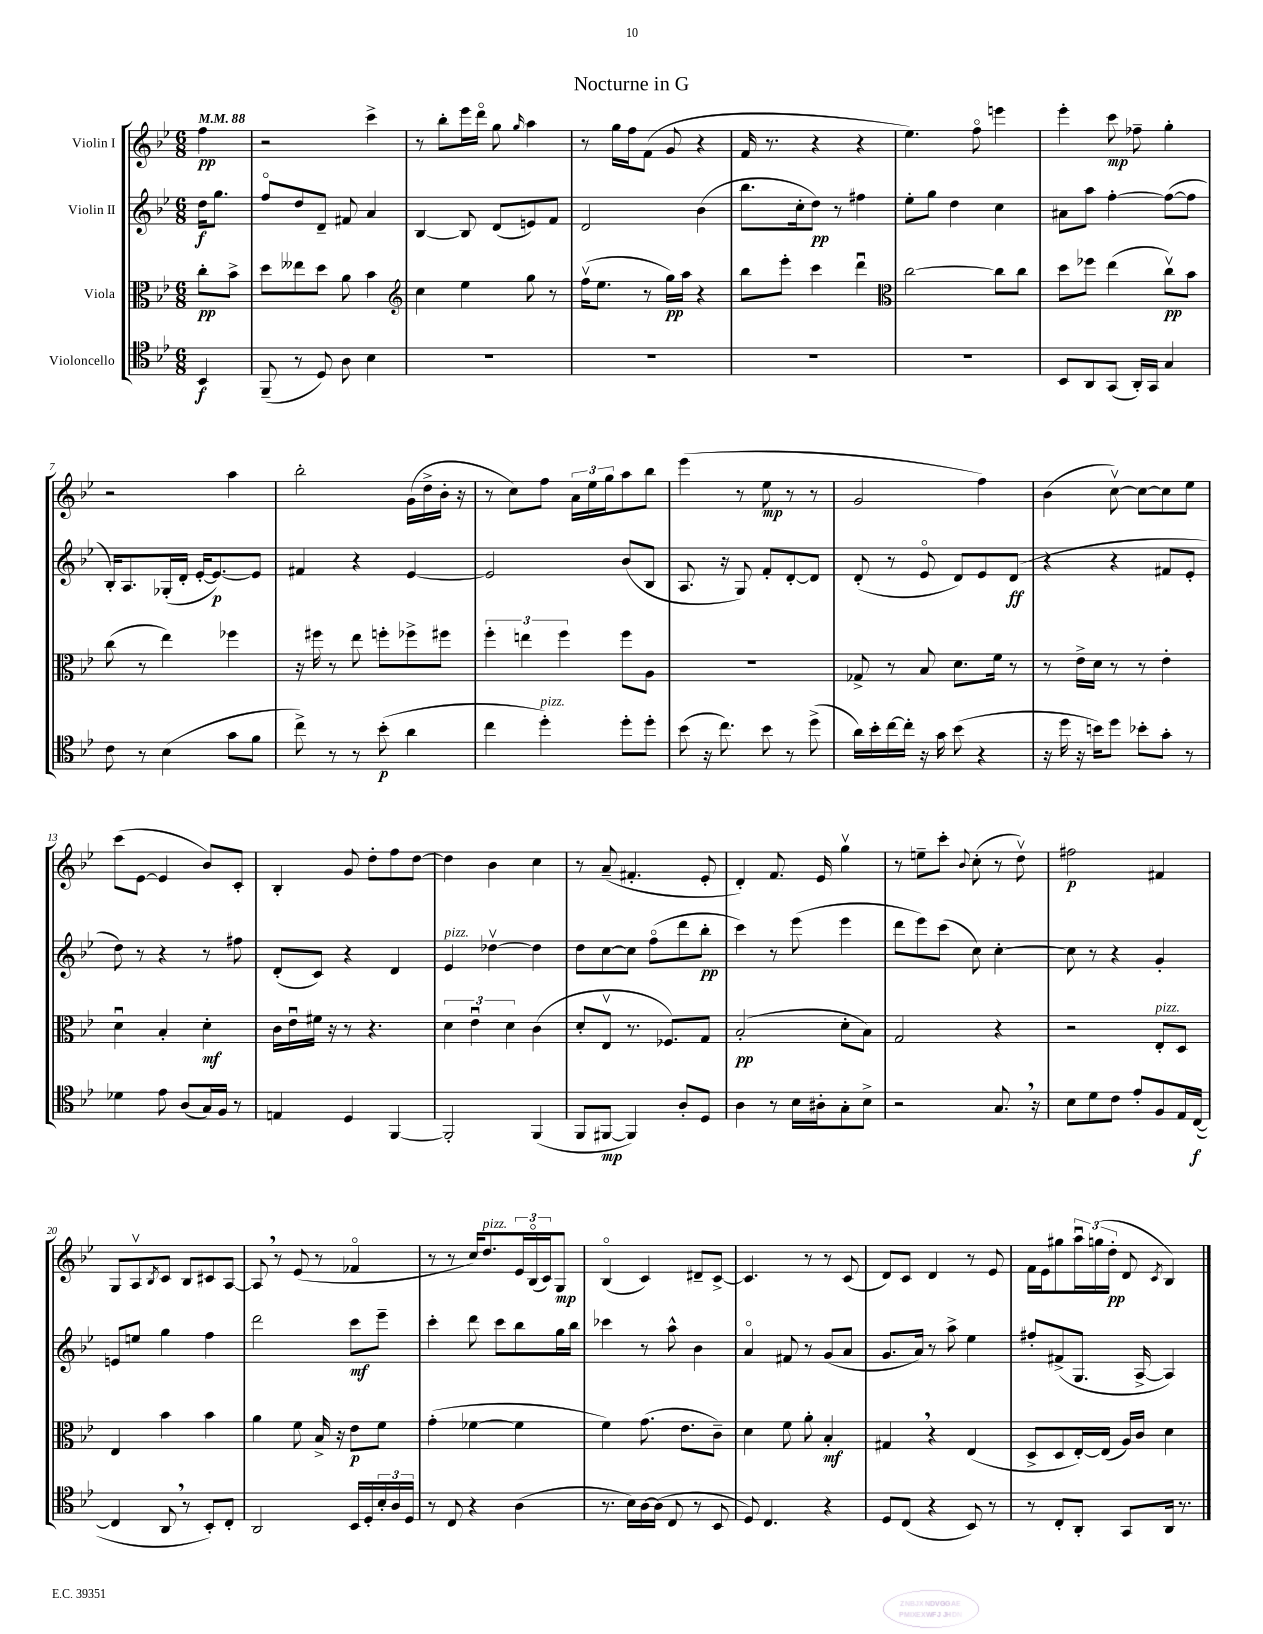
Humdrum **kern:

**kern	**dynam	**kern	**dynam	**kern	**dynam	**kern	**dynam
*part4	*part4	*part3	*part3	*part2	*part2	*part1	*part1
*staff4	*staff4	*staff3	*staff3	*staff2	*staff2	*staff1	*staff1
*I"Violoncello	*	*I"Viola	*	*I"Violin II	*	*I"Violin I	*
*clefC4	*	*clefC3	*	*clefG2	*	*clefG2	*
*k[b-e-]	*	*k[b-e-]	*	*k[b-e-]	*	*k[b-e-]	*
*M6/8	*	*M6/8	*	*M6/8	*	*M6/8	*
*MM88	*	*MM88	*	*MM88	*	*MM88	*
=	=	=	=	=	=	=	=
4BB-/	f	8cc'\L	pp	16dd\KL	f	4ff\	pp
.	.	.	.	8.gg\J	.	.	.
.	.	8b-^\J	.	.	.	.	.
=1	=1	=1	=1	=1	=1	=1	=1
(8FF~/	.	8dd\L	.	8ff/L	.	2r	.
8r	.	8ee--X\	.	8dd/	.	.	.
8D/)	.	8dd\J	.	8d~/J	.	.	.
8A\	.	8a\	.	8f#X/	.	.	.
4B-\	.	4b-\	.	4a/	.	4ccc^\	.
=2	=2	=2	=2	=2	=2	=2	=2
*	*	*clefG2	*	*	*	*	*
2.r	.	4cc\	.	[4B-/	.	8r	.
.	.	.	.	.	.	8bb-'\L	.
.	.	4ee-\	.	8B-/]	.	16eee-\L	.
.	.	.	.	.	.	16ddd\JJ	.
.	.	.	.	(8d/L	.	8gg\	.
.	.	.	.	.	.	16qqgg/	.
.	.	8gg\	.	8en/)	.	4aa\	.
.	.	8r	.	8f/J	.	.	.
=3	=3	=3	=3	=3	=3	=3	=3
2.r	.	(16ffv\KL	.	2d/	.	8r	.
.	.	8.ee-\J	.	.	.	.	.
.	.	.	.	.	.	16gg\LL	.
.	.	.	.	.	.	16ff\J	.
.	.	8r	.	.	.	(8f\J	.
.	.	16gg\LL)	pp	.	.	8g/	.
.	.	16aa\JJ	.	.	.	.	.
.	.	4r	.	(4b-\	.	4r	.
=4	=4	=4	=4	=4	=4	=4	=4
2.r	.	8bb-\L	.	8.bb-\L	.	16f/	.
.	.	.	.	.	.	8.r	.
.	.	8eee-'\J	.	.	.	.	.
.	.	.	.	16cc'\k	.	.	.
.	.	4ccc\	.	8dd\J)	pp	4r	.
.	.	.	.	8r	.	.	.
.	.	4dddu\	.	4ff#X\	.	4r	.
=5	=5	=5	=5	=5	=5	=5	=5
*	*	*clefC3	*	*	*	*	*
2.r	.	[2cc\	.	8ee-'\L	.	4.ee-\)	.
.	.	.	.	8gg\J	.	.	.
.	.	.	.	4dd\	.	.	.
.	.	.	.	.	.	8ff\	.
.	.	8cc\L]	.	4cc\	.	4eeen\	.
.	.	8cc\J	.	.	.	.	.
=6	=6	=6	=6	=6	=6	=6	=6
8BB-/L	.	8dd\L	.	8a#X\L	.	4eee-'\	.
8AA/	.	8ff-X\J	.	8aa\J	.	.	.
(8GG/J	.	(4ee-\	.	[4ff'\	.	8ccc\	mp
16AA'/LL)	.	.	.	.	.	8ff-X~\	.
16GG/JJ	.	.	.	.	.	.	.
4G/	.	8ccv\L)	pp	(8ff\L_	.	4gg'\	.
.	.	8b-\J	.	8ff\J]	.	.	.
!!LO:LB:g=z
=7	=7	=7	=7	=7	=7	=7	=7
8c\	.	(8cc\	.	16B-'/KL)	.	2r	.
.	.	.	.	8.A/	.	.	.
8r	.	8r	.	.	.	.	.
(4B-\	.	4ee-\)	.	(16G-X'/L	.	.	.
.	.	.	.	16d'/JJ	.	.	.
.	.	.	.	[16e-'/KL	.	.	.
.	.	.	.	8.e-/_)	p	.	.
8g\L	.	4ff-X\	.	.	.	4aa\	.
8f\J	.	.	.	8e-/J]	.	.	.
=8	=8	=8	=8	=8	=8	=8	=8
8cc^\)	.	16r	.	4f#X/	.	2bb-'\	.
.	.	16ff#X\	.	.	.	.	.
8r	.	8r	.	.	.	.	.
8r	.	8ee-\	.	4r	.	.	.
(8b-'\	p	8ffn'\L	.	.	.	.	.
4a\	.	8ff-X^\	.	[4e-/	.	(16g\LL	.
.	.	.	.	.	.	16dd^\	.
.	.	8ff#X\J	.	.	.	16b-'\JJ	.
.	.	.	.	.	.	16r	.
=9	=9	=9	=9	=9	=9	=9	=9
4cc\	.	6ff'\	.	2e-/]	.	8r	.
.	.	.	.	.	.	8cc\L)	.
.	.	6een\	.	.	.	.	.
!LO:TX:a:i:t=pizz.	!	!	!	!	!	!	!
4dd'\)	.	.	.	.	.	8ff\J	.
.	.	6ff\	.	.	.	.	.
.	.	.	.	.	.	24a\LL	.
.	.	.	.	.	.	24ee-\	.
.	.	.	.	.	.	24gg\J	.
8dd'\L	.	8ff\L	.	(8b-/L	.	8aa\	.
8dd'\J	.	8A\J	.	8B-/J	.	8bb-\J	.
=10	=10	=10	=10	=10	=10	=10	=10
(8b-\	.	2.r	.	8.A/	.	(4eee-\	.
16r	.	.	.	.	.	.	.
8.cc\)	.	.	.	16r	.	.	.
.	.	.	.	8G/)	.	8r	.
8b-\	.	.	.	8f'/L	.	8ee-\	mp
8r	.	.	.	[8d'/	.	8r	.
(8dd^\	.	.	.	8d/J]	.	8r	.
=11	=11	=11	=11	=11	=11	=11	=11
16a\LL)	.	8G-X^/	.	(8d'/	.	2g/	.
16b-'\	.	.	.	.	.	.	.
[16cc\	.	8r	.	8r	.	.	.
16cc'\JJ]	.	.	.	.	.	.	.
16r	.	8B-/	.	8e-/	.	.	.
16g\	.	.	.	.	.	.	.
(8b-\	.	8.d\L	.	8d/L)	.	.	.
4r	.	.	.	8e-/	.	4ff\)	.
.	.	16f\Jk	.	.	.	.	.
.	.	8r	.	(8d/J	ff	.	.
=12	=12	=12	=12	=12	=12	=12	=12
16r	.	8r	.	4r	.	(4b-\	.
16dd\	.	.	.	.	.	.	.
16r	.	16e-^\LL	.	.	.	.	.
16bn\KL)	.	16d\JJ	.	.	.	.	.
8dd\J	.	8r	.	4r	.	[8ccv\)	.
8b-X'\L	.	8r	.	.	.	8cc\L_	.
8g'\J	.	4e-'\	.	8f#X/L	.	8cc\]	.
8r	.	.	.	8e-'/J	.	8ee-\J	.
!!LO:LB:g=z
=13	=13	=13	=13	=13	=13	=13	=13
4d-X\	.	4du\	.	8dd\)	.	(8ccc\L	.
.	.	.	.	8r	.	[8e-\J	.
8e-\	.	4B-'/	.	4r	.	4e-/]	.
(8A/L	.	.	.	.	.	.	.
16G/L)	.	4d'\	mf	8r	.	8b-/L)	.
16F/JJ	.	.	.	.	.	.	.
8r	.	.	.	8ff#X\	.	8c'/J	.
=14	=14	=14	=14	=14	=14	=14	=14
4En/	.	16c\LL	.	(8d'/L	.	4B-'/	.
.	.	16e-u\	.	.	.	.	.
.	.	16f#X\JJ	.	8c/J)	.	.	.
.	.	16r	.	.	.	.	.
4D/	.	8r	.	4r	.	8g/	.
.	.	4.r	.	.	.	8dd'\L	.
[4FF/	.	.	.	4d/	.	8ff\	.
.	.	.	.	.	.	[8dd\J	.
=15	=15	=15	=15	=15	=15	=15	=15
!	!	!	!	!LO:TX:a:i:t=pizz.	!	!	!
2FF'/]	.	6d\	.	4e-/	.	4dd\]	.
.	.	6e-u\	.	.	.	.	.
.	.	.	.	[4dd-Xv\	.	4b-\	.
.	.	6d\	.	.	.	.	.
(4FF/	.	(4c\	.	4dd-\]	.	4cc\	.
=16	=16	=16	=16	=16	=16	=16	=16
8FF/L	.	8d'/L	.	8dd\L	.	8r	.
[8FF#X/J	mp	8E-v/J	.	[8cc\	.	(8a~/	.
4FF#/])	.	8.r	.	8cc\J]	.	4.f#X'/	.
.	.	.	.	(8ff\L	.	.	.
.	.	8.F-X/L)	.	.	.	.	.
8A'/L	.	.	.	8ddd\	.	.	.
8D/J	.	8G/J	.	8bb-'\J	pp	8e-'/	.
=17	=17	=17	=17	=17	=17	=17	=17
4A\	.	(2B-'/	pp	4ccc\)	.	4d'/)	.
8r	.	.	.	8r	.	8.f/	.
16B-\LL	.	.	.	(8eee-\	.	.	.
16A#X'\J	.	.	.	.	.	16e-/	.
8G'\	.	8d'\L	.	4eee-\	.	4ggv\	.
8B-^\J	.	8B-\J)	.	.	.	.	.
=18	=18	=18	=18	=18	=18	=18	=18
2r	.	2G/	.	8ddd\L	.	8r	.
.	.	.	.	8eee-\)	.	8een~\L	.
.	.	.	.	(8ccc\J	.	8ccc'\J	.
.	.	.	.	.	.	8qqb-/	.
.	.	.	.	8cc\)	.	(8cc'\	.
8.G,/	.	4r	.	[4cc'\	.	8r	.
.	.	.	.	.	.	8ddv\)	.
16r	.	.	.	.	.	.	.
=19	=19	=19	=19	=19	=19	=19	=19
8B-\L	.	2r	.	8cc\]	.	2ff#X\	p
8d\	.	.	.	8r	.	.	.
8c\J	.	.	.	4r	.	.	.
8e-'/L	.	.	.	.	.	.	.
!	!	!LO:TX:a:i:t=pizz.	!	!	!	!	!
8F/	.	8E-'/L	.	4g'/	.	4f#X/	.
16E-/L	.	8D/J	.	.	.	.	.
([16C/JJ	f	.	.	.	.	.	.
!!LO:LB:g=z
=20	=20	=20	=20	=20	=20	=20	=20
4C/]	.	4E-/	.	8en/L	.	8G/L	.
.	.	.	.	8een/J	.	8Av/	.
.	.	.	.	.	.	8qB-/	.
8AA,/	.	4b-\	.	4gg\	.	8c/J	.
8r	.	.	.	.	.	8B-/L	.
8BB-'/L)	.	4b-\	.	4ff\	.	8c#X/	.
8C'/J	.	.	.	.	.	[8A/J	.
=21	=21	=21	=21	=21	=21	=21	=21
2AA/	.	4a\	.	2ddd\	.	8A,/]	.
.	.	.	.	.	.	8r	.
.	.	8f\	.	.	.	(8e-/	.
.	.	16B-^/	.	.	.	8r	.
.	.	16r	.	.	.	.	.
16BB-/LL	.	8e-\L	p	8ccc\L	mf	4f-X/	.
16D'/	.	.	.	.	.	.	.
24B-'/	.	8f\J	.	8eee-~\J	.	.	.
24A/	.	.	.	.	.	.	.
24D/JJ	.	.	.	.	.	.	.
=22	=22	=22	=22	=22	=22	=22	=22
8r	.	(4g'\	.	4ccc'\	.	8r	.
8C/	.	.	.	.	.	8r	.
4r	.	[4f-X\	.	8ddd\	.	16cc/KL)	.
!	!	!	!	!	!	!LO:TX:a:i:t=pizz.	!
.	.	.	.	.	.	8.dd/	.
.	.	.	.	8ccc\L	.	.	.
(4A\	.	4f-\]	.	8bb-\	.	24e-/L	.
.	.	.	.	.	.	(24B-/	.
.	.	.	.	.	.	24c/J)	.
.	.	.	.	16gg\L	.	8G/J	mp
.	.	.	.	16bb-\JJ	.	.	.
=23	=23	=23	=23	=23	=23	=23	=23
8.r	.	4f\)	.	4ccc-X\	.	(4B-/	.
16B-\LL)	.	.	.	.	.	.	.
[16A\	.	(8.g\	.	8r	.	4c/)	.
(16A\JJ]	.	.	.	.	.	.	.
8C/	.	.	.	8aa^^\	.	.	.
.	.	8.e-\L	.	.	.	.	.
8r	.	.	.	4b-\	.	8d#X~/L	.
8BB-/	.	8c~\J)	.	.	.	[8c^/J	.
=24	=24	=24	=24	=24	=24	=24	=24
8D/)	.	4d\	.	4a/	.	4.c/]	.
4.C/	.	.	.	.	.	.	.
.	.	8f\	.	8f#X/	.	.	.
.	.	8a'\	.	8r	.	8r	.
4r	.	4B-'/	mf	(8g/L	.	8r	.
.	.	.	.	8a/J	.	(8c/	.
=25	=25	=25	=25	=25	=25	=25	=25
8D/L	.	4G#X,/	.	8.g/L	.	8d/L)	.
(8C/J	.	.	.	.	.	8c/J	.
.	.	.	.	16a/Jk)	.	.	.
4r	.	4r	.	8r	.	4d/	.
.	.	.	.	8aa^\	.	.	.
8BB-/)	.	(4E-/	.	4ee-\	.	8r	.
8r	.	.	.	.	.	8e-/	.
=26	=26	=26	=26	=26	=26	=26	=26
8r	.	8D^/L	.	8ff#X'/L	.	16f\LL	.
.	.	.	.	.	.	16e-\J	.
8C'/L	.	8D/	.	(8f#X^/	.	8gg#X\	.
8AA'/J	.	[16E-'/L)	.	8.G/J	.	24aau\L	.
.	.	.	.	.	.	(24ggn\	.
.	.	(16E-/JJ]	.	.	.	.	.
.	.	.	.	.	.	24dd'\JJ	pp
8GG/L	.	16A/LL)	.	.	.	8d/	.
.	.	16c/JJ	.	[16A^/	.	.	.
.	.	.	.	.	.	8qc/	.
16AA/Jk	.	4d\	.	4A/])	.	4B-/)	.
8.r	.	.	.	.	.	.	.
==	==	==	==	==	==	==	==
*-	*-	*-	*-	*-	*-	*-	*-
